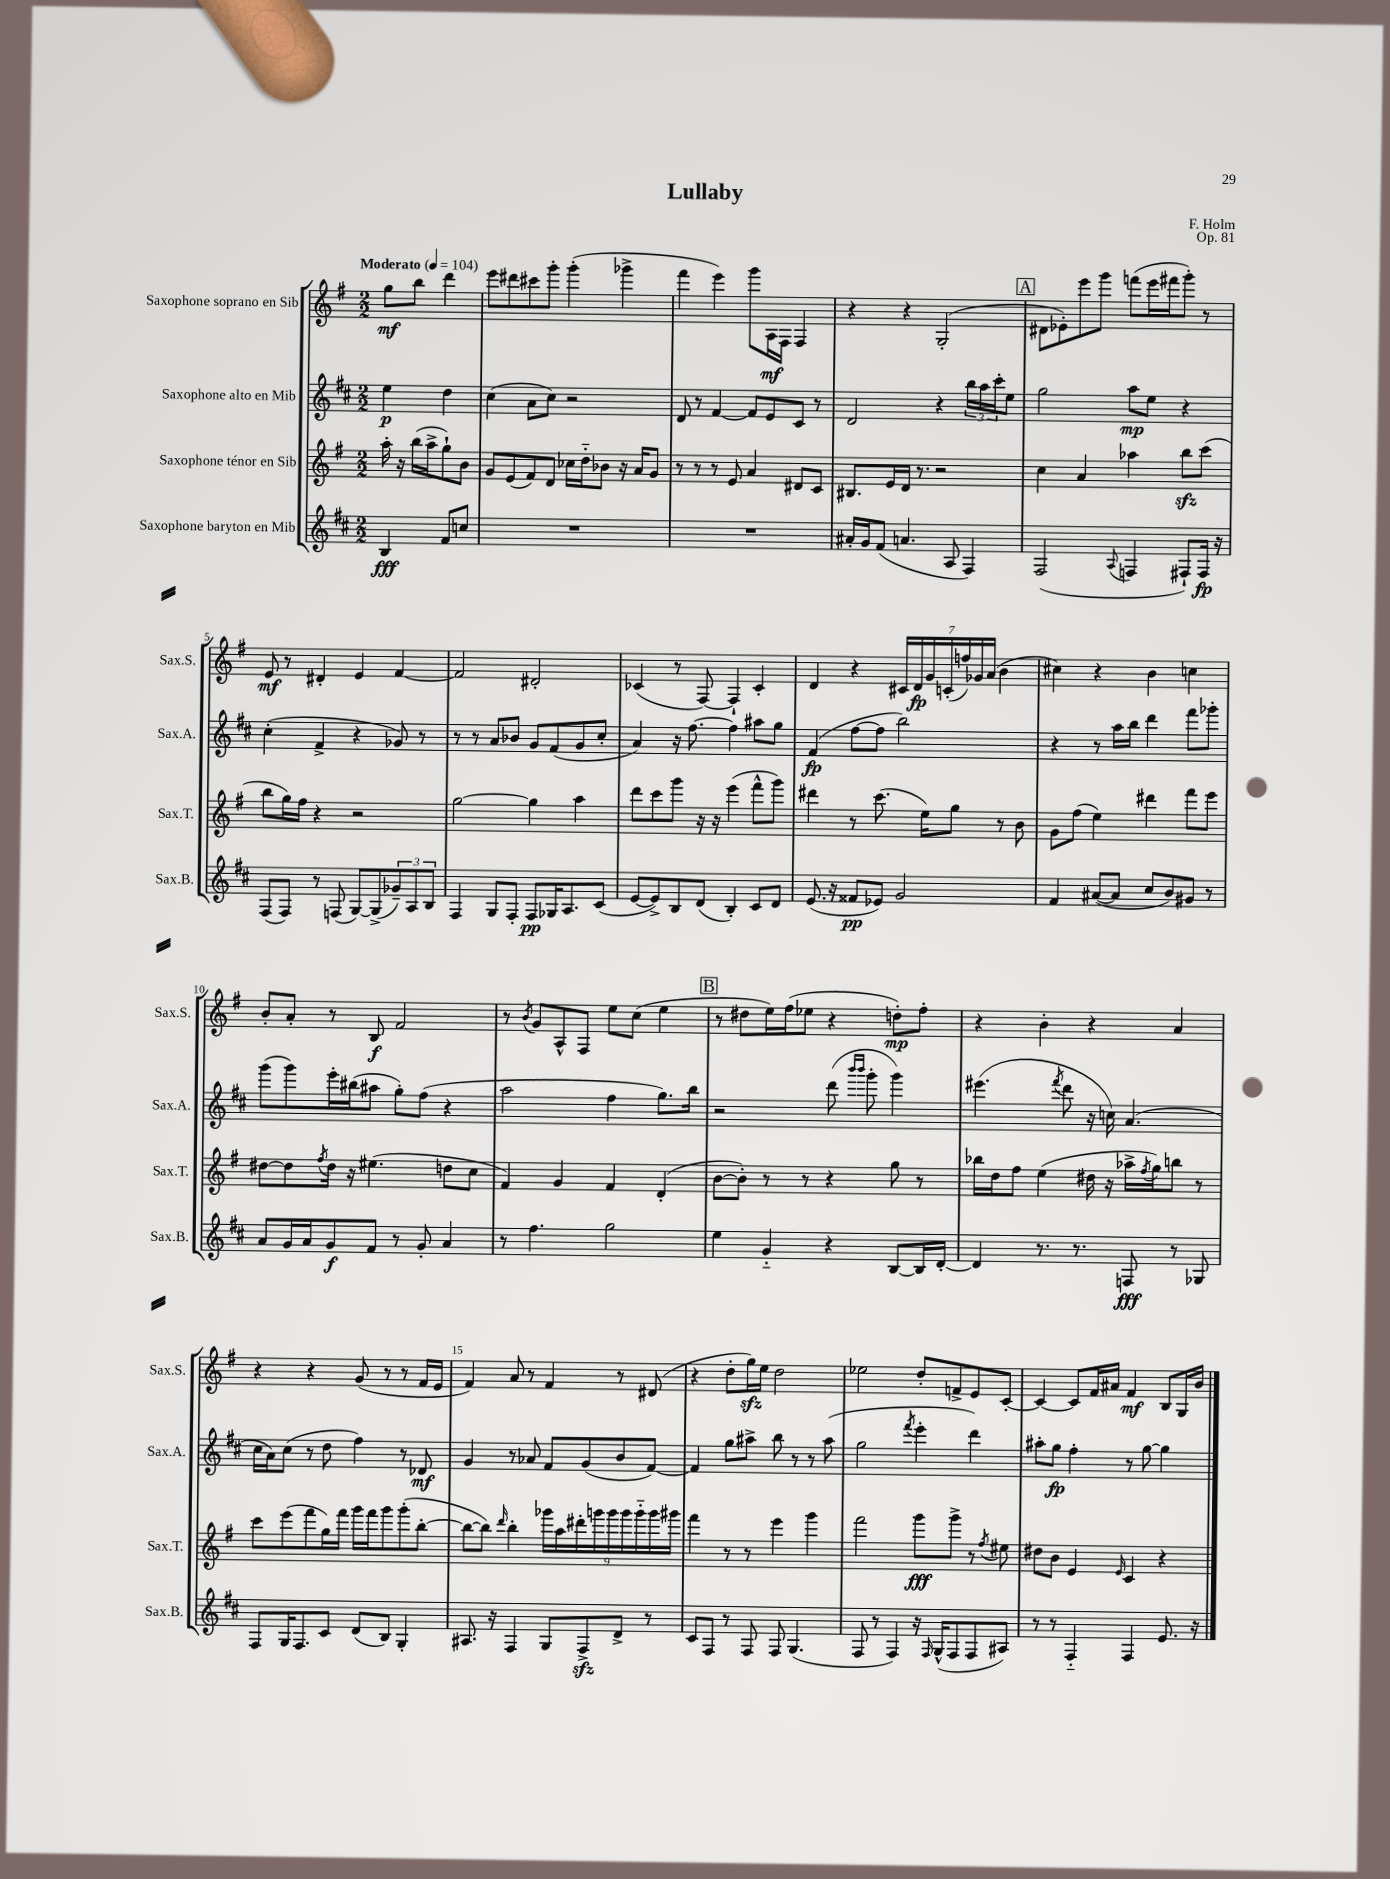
\header { title = "Lullaby" composer = "F. Holm" opus = "Op. 81" }
<<
\new StaffGroup <<
\new Staff = "s0" \with { instrumentName = "Saxophone soprano en Sib" shortInstrumentName = "Sax.S." } {
    \clef treble \key g \major \numericTimeSignature \time 2/2 \partial 2 \tempo "Moderato" 4 = 104
    g''8\mf b''8 d'''4 |
    e'''8 dis'''8 cis'''8 g'''8-. g'''4-.( ges'''4-> |
    fis'''4 e'''4) g'''8 a16\mf fis16 fis4 |
    r4 r4 g2-.( |
    \mark \markup { \box "A" } dis'8 ees'8-.) e'''8 g'''8 f'''8( e'''16 fis'''16 g'''8-.) r8 |
    e'8\mf r8 dis'4-. e'4 fis'4~ |
    fis'2 dis'2-. |
    ces'4( r8 fis8~) fis4-! ces'4-. |
    d'4 r4 \tuplet 7/4 { cis'16 d'16\fp g'16 c'16-.( f''16) ges'16 a'16( } b'4 |
    cis''4) r4 b'4 c''4 |
    b'8-. a'8-. r8 b8\f fis'2 |
    r8 \acciaccatura { b'8 } g'8 a8-^ fis8 e''8 c''8( e''4 |
    \mark \markup { \box "B" } r8 dis''8 e''16) fis''16( ees''8 r4 d''8-.\mp) fis''8-. |
    r4 b'4-. r4 a'4 |
    r4 r4 g'8( r8 r8 fis'16 e'16 |
    fis'4) a'8 r8 fis'4 r8 dis'8( |
    r4 d''8-. g''16\sfz) e''16 d''2 |
    ees''2 d''8-. f'8-> e'8 c'8~-. |
    c'4~ c'8 fis'16 ais'16 fis'4\mf b8 g16 b'16 \bar "|." |
}
\new Staff = "s1" \with { instrumentName = "Saxophone alto en Mib" shortInstrumentName = "Sax.A." } {
    \clef treble \key d \major \numericTimeSignature \time 2/2 \partial 2
    e''4\p d''4 |
    cis''4( a'8 cis''8) r2 |
    d'8 r8 fis'4~ fis'8 e'8 cis'8 r8 |
    d'2 r4 \tuplet 3/2 { b''16 a''16 cis'''16-. } e''8 |
    \mark \markup { \box "A" } g''2 a''8\mp e''8 r4 |
    cis''4-.( fis'4-> r4 ges'8) r8 |
    r8 r8 a'8 bes'8 g'8 fis'8( g'8 cis''8-. |
    a'4) r16 fis''8.~ fis''4 ais''8 g''8 |
    fis'4\fp( fis''8~ fis''8 b''2) |
    r4 r8 a''16 b''16 d'''4 fis'''8 ges'''8-. |
    g'''8( g'''8) e'''16-. bis''16( ais''8 g''8-.) fis''8( r4 |
    a''2 fis''4 g''8.) b''16 |
    \mark \markup { \box "B" } r2 d'''8( \grace { b'''16 b'''16 } g'''8-. g'''4) |
    eis'''4.( \acciaccatura { fis'''8 } d'''8 r16 c''16) a'4.( |
    cis''16 a'16) cis''8( r8 d''8 fis''4) r8 des'8\mf |
    g'4 r8 aes'8 fis'8 g'8( b'8 fis'8~) |
    fis'4 g''8 ais''8-> b''8 r8 r8 ais''8( |
    g''2 \acciaccatura { fis'''8 } e'''4-. d'''4) |
    ais''8-. g''8\fp fis''4-. r8 g''8~ g''4 \bar "|." |
}
\new Staff = "s2" \with { instrumentName = "Saxophone ténor en Sib" shortInstrumentName = "Sax.T." } {
    \clef treble \key g \major \numericTimeSignature \time 2/2 \partial 2
    a''16-. r16 b''16( a''16-> g''8-!) b'8 |
    g'8 e'8( fis'8) d'8 ces''16 d''16-_ bes'8 r16 a'16 g'8 |
    r8 r8 r8 e'8 a'4 dis'8 c'8 |
    bis8. e'16 d'16 r8. r2 |
    \mark \markup { \box "A" } c''4 a'4 aes''4 b''8\sfz c'''8( |
    b''8 g''16) fis''16 r4 r2 |
    g''2~ g''4 a''4 |
    d'''8 c'''8 g'''8 r16 r16 e'''4( fis'''8-^ g'''8) |
    dis'''4 r8 c'''8.( e''16) g''8 r8 b'8 |
    g'8 fis''8( e''4) dis'''4 fis'''8 e'''8 |
    dis''8~ dis''8 \acciaccatura { fis''8 } dis''16 r16 eis''4.( d''8 c''8 |
    fis'4) g'4 fis'4 d'4-.( |
    \mark \markup { \box "B" } b'8~ b'8-.) r8 r8 r4 g''8 r8 |
    bes''16 d''16 fis''8 e''4( dis''16 r16 aes''16-> \acciaccatura { fis''8 } g''16) b''8 r8 |
    c'''8 e'''8( fis'''8 g''16) fis'''16 g'''16 fis'''16 g'''8 g'''8-.( b''8~-. |
    b''8~ b''8) \grace { d'''16 } b''4-. \tuplet 9/8 { ges'''16 a''16 dis'''16-. g'''16 g'''16 g'''16 g'''16-_ g'''16 gis'''16 } |
    fis'''4 r8 r8 e'''4 g'''4 |
    fis'''2 g'''8\fff g'''8-> r8 \acciaccatura { fis''8 } eis''8 |
    dis''8 b'8 e'4 \grace { e'16 } c'4 r4 \bar "|." |
}
\new Staff = "s3" \with { instrumentName = "Saxophone baryton en Mib" shortInstrumentName = "Sax.B." } {
    \clef treble \key d \major \numericTimeSignature \time 2/2 \partial 2
    b4\fff fis'8 c''8 |
    R1 |
    R1 |
    ais'16-. g'16 fis'8( a'4. a8 fis4) |
    \mark \markup { \box "A" } fis2( \appoggiatura { a8 } f4 fis8-!) fis16\fp r16 |
    fis8( fis8) r8 f8( g8~) g8->( \tuplet 3/2 { ges'8--) a8 b8 } |
    fis4 g8 fis8-. fis8\pp ges16 a8. cis'8( |
    e'8~ e'8->) b8 d'8( b4-.) cis'8 d'8 |
    e'8.( r16 fisis'8\pp ees'8) g'2 |
    fis'4 ais'8~( ais'8 cis''8 b'8) gis'8 r8 |
    a'8 g'16 a'16 g'8\f fis'8 r8 g'8-. a'4 |
    r8 fis''4. g''2 |
    \mark \markup { \box "B" } e''4 g'4-_ r4 b8~ b16 d'16~-. |
    d'4 r8. r8. f8\fff r8 ges8 |
    fis8 g16 fis8. cis'8 d'8( b8) g4-. |
    ais8. r16 fis4 g8 fis8->\sfz d'8-> r8 |
    cis'8 fis8 r8 fis8 fis8 g4.( |
    fis8 r8 fis4) r16 \grace { fis16 } g16-^( fis8 fis8 ais8) |
    r8 r8 fis4-_ fis4 e'8. r16 \bar "|." |
}
>>
>>
\layout { \context { \Score \override BarNumber.break-visibility = ##(#f #t #t) barNumberVisibility = #(every-nth-bar-number-visible 5) } }
